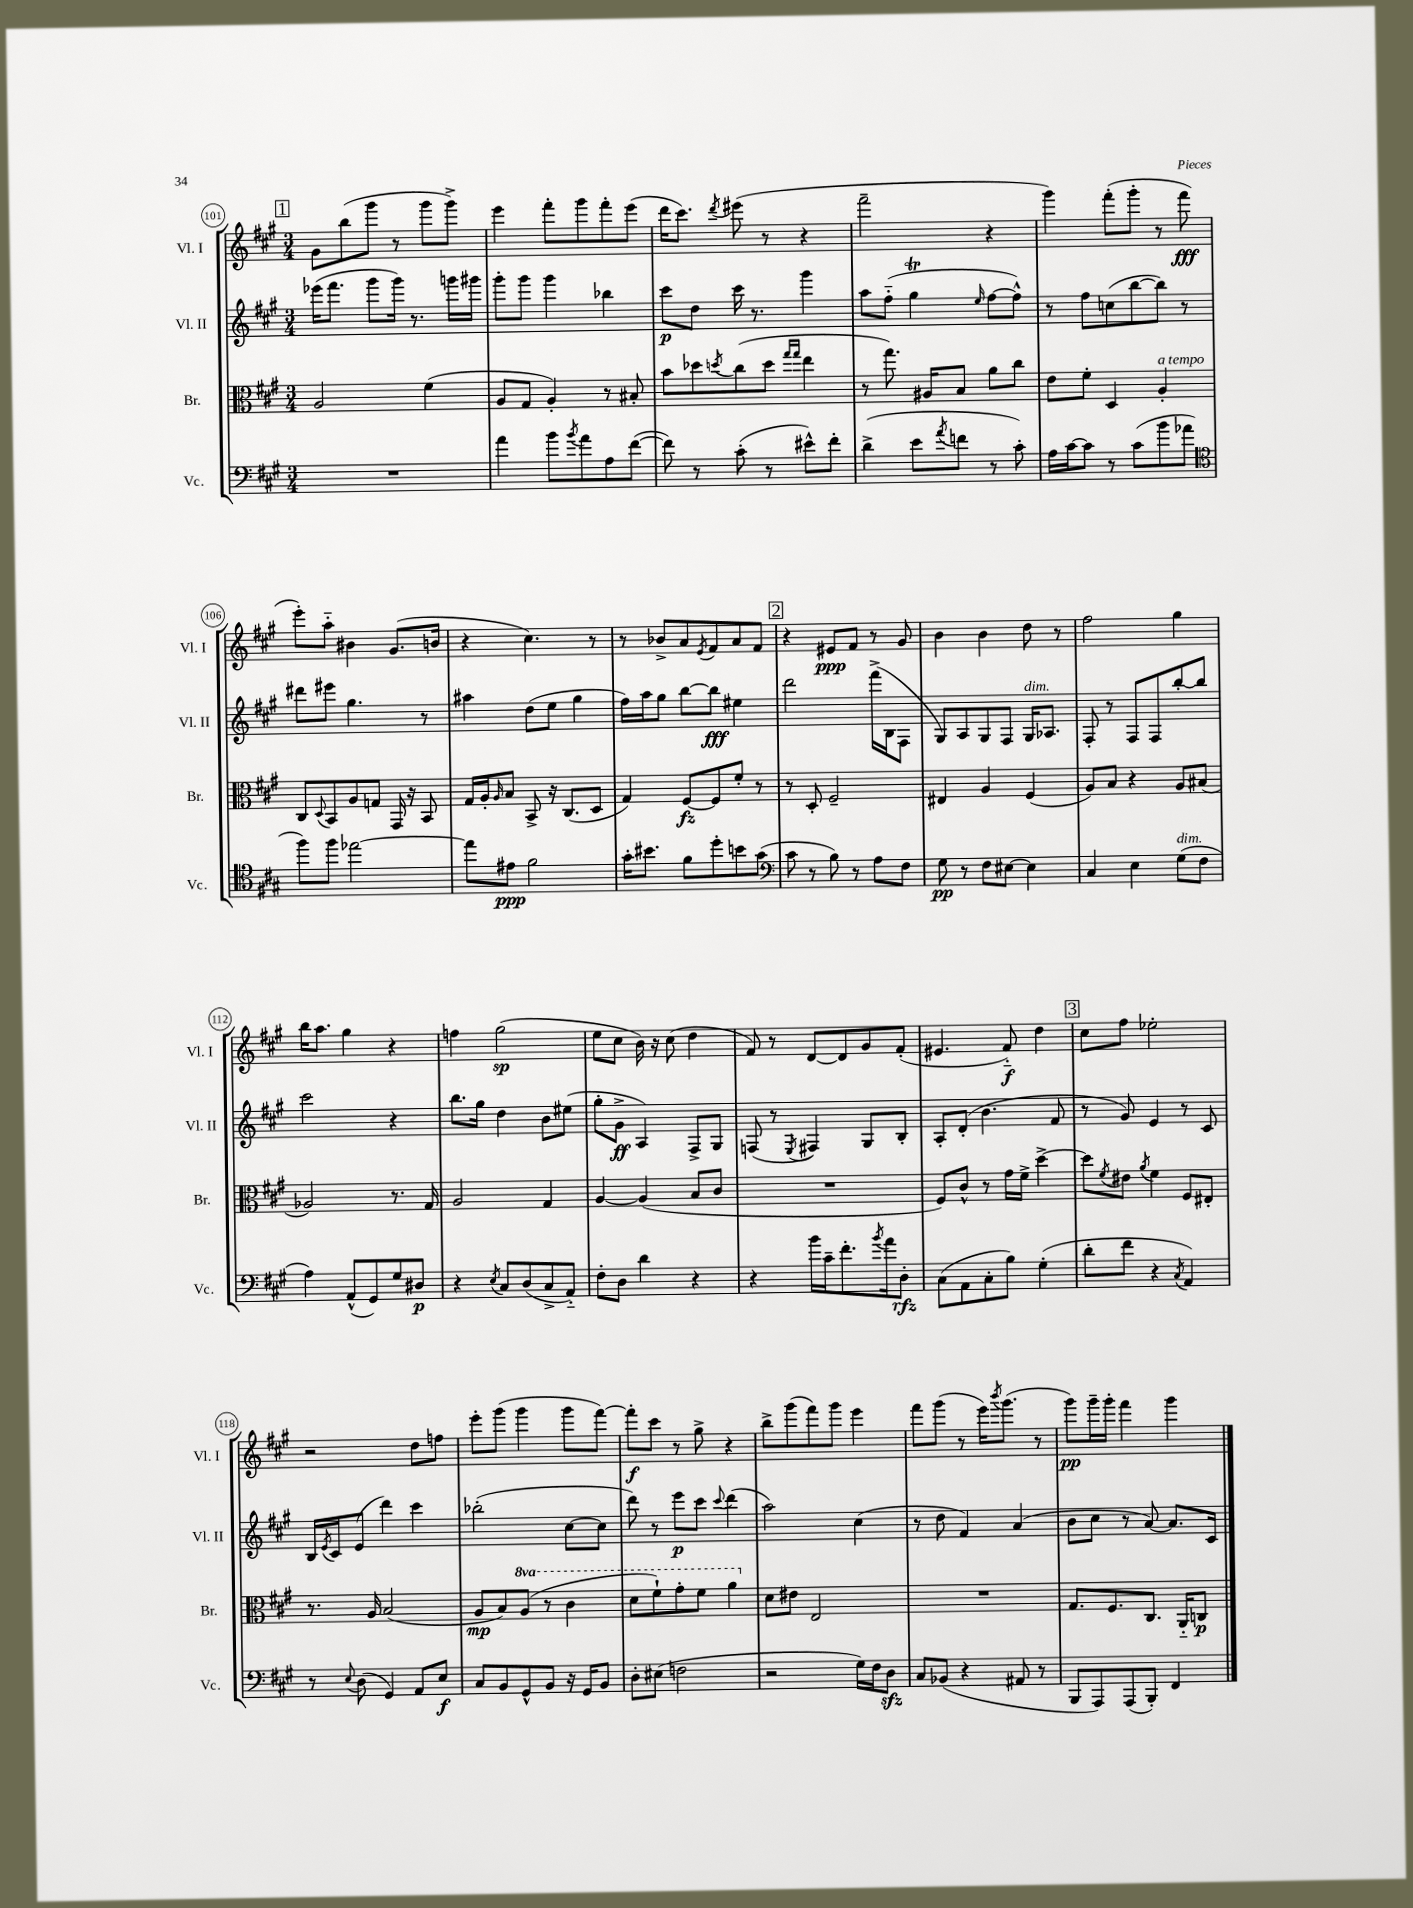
<<
\new StaffGroup <<
\new Staff = "s0" \with { instrumentName = "Vl. I" shortInstrumentName = "Vl. I" } {
    \clef treble \key a \major \numericTimeSignature \time 3/4
    \mark \markup { \box "1" } gis'8 b''8( gis'''8 r8 gis'''8 gis'''8->) |
    e'''4 fis'''8-. gis'''8 fis'''8-. e'''8( |
    d'''16 cis'''8.) \acciaccatura { d'''8 } eis'''8( r8 r4 |
    fis'''2-- r4 |
    gis'''4) fis'''8-.( gis'''8-. r8 fis'''8\fff |
    e'''8-.) a''8-_ bis'4 gis'8.( b'16 |
    r4 cis''4.) r8 |
    r8 bes'8-> a'8 \acciaccatura { e'8 } fis'8 a'8 fis'8 |
    \mark \markup { \box "2" } r4 eis'8\ppp fis'8 r8 gis'8 |
    b'4 b'4 d''8 r8 |
    fis''2 gis''4 |
    b''16 a''8. gis''4 r4 |
    f''4 gis''2\sp( |
    e''8 cis''8 b'16) r16 cis''8( d''4 |
    fis'8) r8 d'8~ d'8 gis'8 fis'8-.( |
    eis'4. fis'8-_\f) d''4 |
    \mark \markup { \box "3" } cis''8 fis''8 ees''2-. |
    r2 d''8 f''8 |
    e'''8-. gis'''8( gis'''4 gis'''8 fis'''8~) |
    fis'''8-.\f cis'''8 r8 gis''8-> r4 |
    b''8-> gis'''8( fis'''8) gis'''8 e'''4 |
    fis'''8 gis'''8( r8 e'''16) \acciaccatura { b'''8 } gis'''8.( r8 |
    gis'''8\pp) gis'''16-- gis'''16-. fis'''4 gis'''4 \bar "|." |
}
\new Staff = "s1" \with { instrumentName = "Vl. II" shortInstrumentName = "Vl. II" } {
    \clef treble \key a \major \numericTimeSignature \time 3/4
    \mark \markup { \box "1" } ees'''16( fis'''8. gis'''8 gis'''16) r8. g'''16 gis'''16 |
    gis'''8-. gis'''8 gis'''4 bes''4 |
    cis'''8\p d''8 cis'''16 r8. gis'''4 |
    a''8 fis''8-_( gis''4\trill \grace { e''16 } fis''8~ fis''8-^) |
    r8 fis''8 c''8( b''8~ b''8) r8 |
    dis'''8 eis'''8 gis''4. r8 |
    ais''4 d''8( e''8 gis''4 |
    fis''16) a''16 gis''8 b''8~ b''8\fff eis''4 |
    \mark \markup { \box "2" } d'''2 fis'''16->( b16 fis8 |
    gis8) a8 gis8 fis8 gis16^\markup { \italic "dim." } aes8. |
    fis8-. r8 fis8 fis8 b''8~-. b''8 |
    cis'''2 r4 |
    b''8. gis''16 d''4 b'8 eis''8( |
    gis''8-. gis'8->\ff a4) fis8-> gis8 |
    f8( r8 \acciaccatura { e8 } fis4) gis8 b8-. |
    a8-. d'8-.( b'4. fis'8 |
    \mark \markup { \box "3" } r8 gis'8) e'4 r8 cis'8 |
    b16 \acciaccatura { e'8 } cis'16 e'8( d'''4) cis'''4 |
    bes''2-.( cis''8~ cis''8 |
    d'''8) r8 e'''8\p cis'''8 \appoggiatura { cis'''8 } d'''4( |
    a''2) cis''4( |
    r8 d''8 fis'4) a'4( |
    b'8 cis''8 r8 a'8~) a'8. cis'16 \bar "|." |
}
\new Staff = "s2" \with { instrumentName = "Br." shortInstrumentName = "Br." } {
    \clef alto \key a \major \numericTimeSignature \time 3/4 \set Staff.ottavationMarkups = #ottavation-simple-ordinals
    \mark \markup { \box "1" } a2 fis'4( |
    a8 gis8 a4-.) r8 bis8-. |
    b'8 des''8 \acciaccatura { d''8 } cis''8( d''8 \grace { gis''16 gis''16 } e''4 |
    r8 gis''8.) ais16 b8 a'8 cis''8 |
    e'8 fis'8-. d4 a4-.^\markup { \italic "a tempo" } |
    cis8 \appoggiatura { d8 } b,8 a8 g8 gis,16 r16 b,8 |
    gis16 a16-. \grace { a16 } b8 b,8-> r16 cis8.( d8 |
    gis4) fis8~\fz fis8 fis'8-. r8 |
    \mark \markup { \box "2" } r8 d8-. fis2-- |
    eis4 a4 fis4( |
    a8) b8 r4 a8 bis8( |
    aes2) r8. gis16 |
    a2 gis4 |
    a4~ a4( b8 cis'8 |
    R2. |
    fis8) cis'8-^ r8 gis'16 fis'16-> d''4~-> |
    \mark \markup { \box "3" } d''8 \acciaccatura { fis'8 } eis'8 \acciaccatura { a'8 } fis'4 fis8 eis8-. |
    r8. a16 b2( |
    a8\mp b8) \ottava #1 a'8( r8 cis''4 |
    d''8 fis''8-!) gis''8-. fis''8 a''4 \ottava #0 |
    d'8 eis'8 e2 |
    R2. |
    gis8. fis8. cis8. a,16-_ c8\p \bar "|." |
}
\new Staff = "s3" \with { instrumentName = "Vc." shortInstrumentName = "Vc." } {
    \clef bass \key a \major \numericTimeSignature \time 3/4
    \mark \markup { \box "1" } R2. |
    a'4 b'8 \acciaccatura { b'8 } a'8 a8 fis'8~( |
    fis'8) r8 cis'8-.( r8 eis'8-^) fis'8-. |
    d'4->( e'8 \acciaccatura { a'8 } f'8 r8 cis'8-.) |
    a16 cis'16~ cis'8 r8 cis'8( b'8 aes'8 |
    \clef tenor fis''8) fis''8 ees''2~ |
    ees''8 eis'8\ppp fis'2 |
    gis'16-. bis'8. fis'8 d''8-. b'8 gis'8( |
    \mark \markup { \box "2" } \clef bass cis'8 r8 b8) r8 a8 fis8 |
    gis8\pp r8 fis8 eis8~ eis4 |
    cis4 e4 gis8^\markup { \italic "dim." }( fis8 |
    a4) a,8-^( gis,8) gis8 dis8\p |
    r4 \acciaccatura { e8 } cis8 d8( cis8-> a,8-_) |
    fis8-. d8 d'4 r4 |
    r4 b'16 cis'16-- fis'8.-. \acciaccatura { b'8 } a'16 d8-.\rfz |
    cis8( a,8 cis8-. b8) gis4-.( |
    \mark \markup { \box "3" } d'8-. fis'8 r4 \acciaccatura { cis8 } a,4) |
    r8 \appoggiatura { e8 } d8( gis,4) a,8 e8\f |
    cis8 b,8 gis,8-^ b,8 r16 gis,16 b,8 |
    d8-. eis8( f2 |
    r2 gis16) fis16 d8\sfz |
    cis8 bes,8( r4 ais,8 r8 |
    b,,8 a,,8) a,,8( b,,8-.) fis,4 \bar "|." |
}
>>
>>
\layout { \context { \Score currentBarNumber = #101 \override BarNumber.stencil = #(make-stencil-circler 0.1 0.3 ly:text-interface::print) } }
